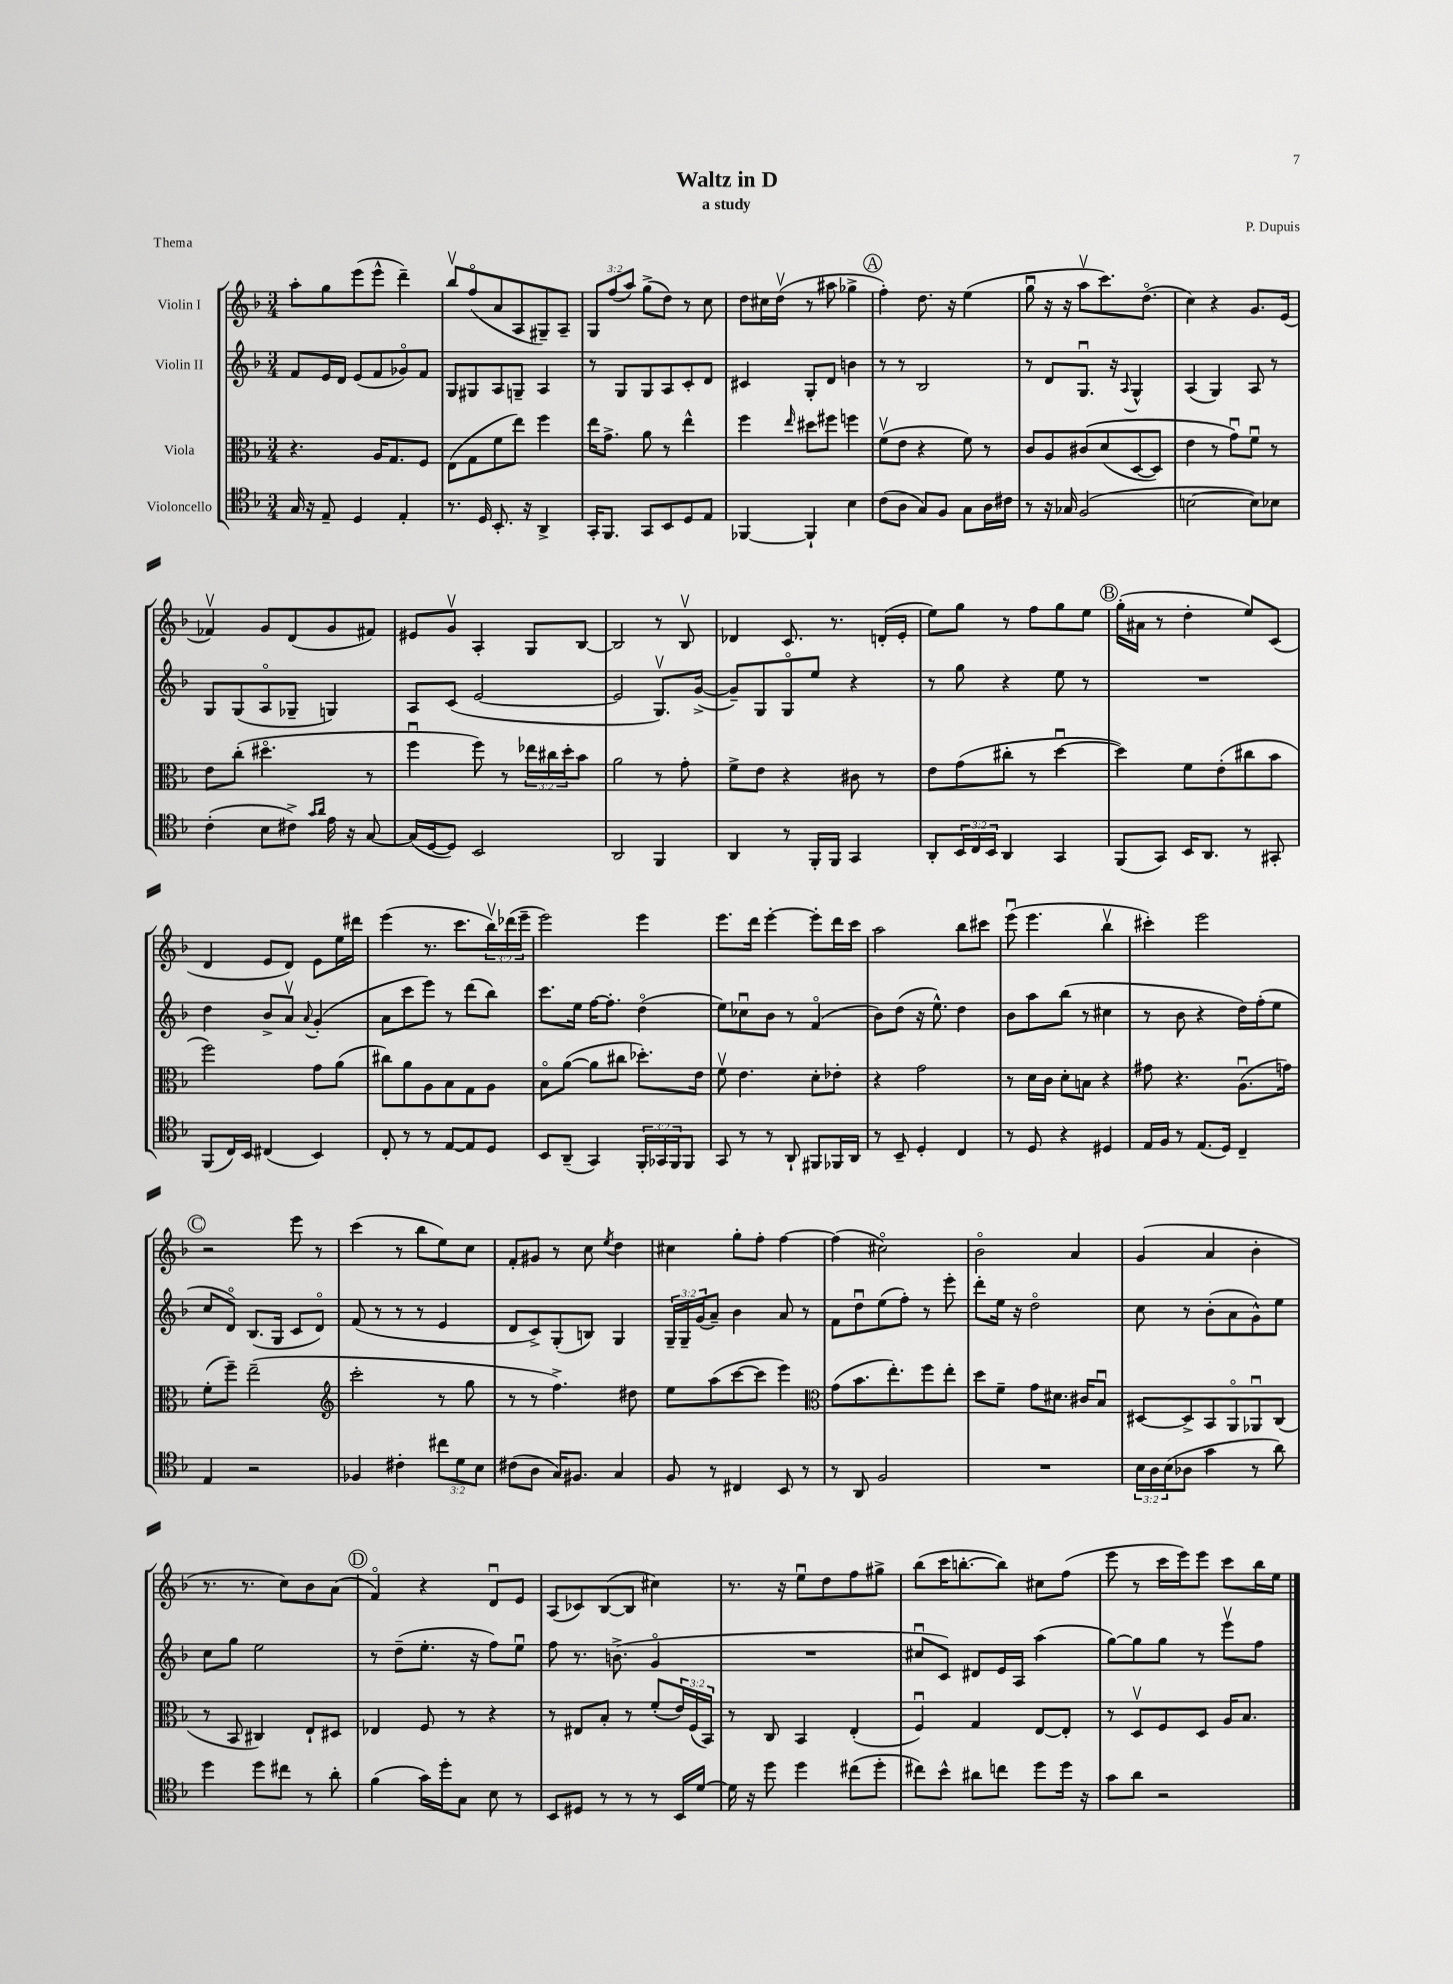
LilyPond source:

\header { title = "Waltz in D" composer = "P. Dupuis" subtitle = "a study" piece = "Thema" }
<<
\new StaffGroup <<
\new Staff = "s0" \with { instrumentName = "Violin I" } {
    \clef treble \key f \major \numericTimeSignature \time 3/4 \override Staff.TupletNumber.text = #tuplet-number::calc-fraction-text
    a''8-. g''8 e'''8( e'''8-^ d'''4--) |
    bes''8\upbow f''8\flageolet( a'8 a8 gis8--) a8-- |
    \tuplet 3/2 { g8 f''8( a''8) } g''8->( d''8) r8 c''8 |
    d''8 cis''16 d''16\upbow( r8 ais''8 ges''4-> |
    \mark \markup { \circle "A" } f''4-.) d''8. r16 e''4( |
    g''8\downbow r16 r16 a''8\upbow c'''8.) d''8.\flageolet( |
    c''4) r4 g'8. e'16( |
    fes'4\upbow) g'8 d'8( g'8 fis'8) |
    eis'8 g'8\upbow a4-. g8 bes8~ |
    bes2 r8 bes8\upbow |
    des'4 c'8. r8. d'16-.( e'16-. |
    e''8) g''8 r8 f''8 g''8 e''8 |
    \mark \markup { \circle "B" } g''16-.( ais'16 r8 d''4-. e''8) c'8( |
    d'4 e'8 d'8) e'8 e''16 dis'''16 |
    e'''4( r8. c'''8. \tuplet 3/2 { bes''16\upbow) des'''16( e'''16-- } |
    e'''2) e'''4 |
    e'''8. d'''16 e'''4~-. e'''8-. d'''16 c'''16 |
    a''2 bes''8 cis'''8 |
    e'''8\downbow( e'''4. bes''4\upbow |
    cis'''4-.) e'''2 |
    \mark \markup { \circle "C" } r2 e'''8 r8 |
    c'''4( r8 bes''8 e''8) c''8 |
    f'8-. gis'8 r8 c''8 \acciaccatura { e''8 } d''4 |
    cis''4 g''8-. f''8-. f''4~ |
    f''4( cis''2\flageolet) |
    bes'2\flageolet a'4 |
    g'4( a'4 bes'4-. |
    r8. r8. c''8) bes'8 a'8( |
    \mark \markup { \circle "D" } f'4\flageolet) r4 d'8\downbow e'8 |
    a8( ces'8) bes8~( bes8 cis''4) |
    r8. r16 e''8\downbow d''8 f''8 gis''8-> |
    bes''8( c'''16 b''8.~-. b''8) cis''8 f''8( |
    e'''8 r8 c'''16 e'''16) e'''8 c'''8 bes''16 e''16 \bar "|." |
}
\new Staff = "s1" \with { instrumentName = "Violin II" } {
    \clef treble \key f \major \numericTimeSignature \time 3/4 \override Staff.TupletNumber.text = #tuplet-number::calc-fraction-text
    f'8 e'16 d'16 e'8( f'8 ges'8\flageolet) f'8 |
    g8 gis8 a8 g8-- a4 |
    r8 g8 g8 a8 c'8-. d'8 |
    cis'4 g8-. d'8 b'4 |
    \mark \markup { \circle "A" } r8 r8 bes2 |
    r8 d'8 g8.\downbow r16 \appoggiatura { a8 } g4-^ |
    a4( g4) a8 r8 |
    g8 g8( a8\flageolet ges8-- g4) |
    a8 c'8( e'2~ |
    e'2 g8.\upbow) g'16~->( |
    g'8--) g8 g8\flageolet e''8 r4 |
    r8 g''8 r4 e''8 r8 |
    \mark \markup { \circle "B" } R2. |
    d''4 bes'8-> a'8\upbow \appoggiatura { a'8 } g'4-.( |
    a'8 c'''8 e'''8) r8 d'''8( bes''8) |
    c'''8. e''16 f''16~ f''8.-. d''4\flageolet( |
    e''8) ces''8\downbow bes'8 r8 f'4\flageolet( |
    bes'8) d''8( r16 e''8.-^) d''4 |
    bes'8 a''8 bes''8( r8 cis''4 |
    r8 bes'8 r4 d''16) f''16-.( e''8 |
    \mark \markup { \circle "C" } c''8 d'8\flageolet) bes8.( g16 c'8 d'8\flageolet) |
    f'8( r8 r8 r8 e'4 |
    d'8 c'8->) g8-.( b8) g4 |
    \tuplet 3/2 { g16-- g16-- g'16( } a'8--) bes'4 a'8 r8 |
    f'8 d''8\downbow e''8( f''8-.) r8 e'''8-. |
    d'''8-. e''16 r16 d''2\flageolet |
    c''8 r8 bes'8-.( a'8 g'8-^) e''8 |
    c''8 g''8 e''2 |
    \mark \markup { \circle "D" } r8 d''8--( e''8.-. r16 f''8) e''8\downbow |
    f''8 r8. b'8.->( g'4\flageolet |
    R2. |
    cis''8\downbow c'8) dis'8 e'16 a16 a''4( |
    g''8~) g''8 g''8 r8 e'''8\upbow f''8 \bar "|." |
}
\new Staff = "s2" \with { instrumentName = "Viola" } {
    \clef alto \key f \major \numericTimeSignature \time 3/4 \override Staff.TupletNumber.text = #tuplet-number::calc-fraction-text
    r4. a16 g8. f8 |
    e8( g8 f'8 e''8) f''4 |
    e''16 g'8.-> a'8 r8 e''4-^ |
    f''4 \grace { e''16 } dis''8 fis''8 f''4 |
    \mark \markup { \circle "A" } f'8\upbow( e'8 r4 f'8) r8 |
    c'8 a8 cis'8\( d'8( d8~ d8) |
    e'4 r8 g'8\downbow\) f'8\downbow r8 |
    e'8 c''8-.( dis''4.\flageolet r8 |
    f''4\downbow f''8) r8 \tuplet 3/2 { ees''16 cis''16 d''16-. } bes'8 |
    a'2 r8 g'8-. |
    f'8-> e'8 r4 cis'8 r8 |
    e'8 g'8( cis''8-. r8 d''4~\downbow |
    \mark \markup { \circle "B" } d''4) f'8 e'8-.( cis''8 bes'8 |
    f''2) g'8 a'8( |
    cis''8) a'8 a8 bes8 g8 a8 |
    bes8\flageolet a'8~( a'8 cis''8 des''8.-.) e'16 |
    f'8\upbow e'4. d'8-. ees'8-. |
    r4 g'2 |
    r8 d'16 c'16 d'8-. b8 r4 |
    gis'8 r4. a8.\downbow( g'16) |
    \mark \markup { \circle "C" } f'8-.( f''8--) e''2--( |
    \clef treble c'''2-. r8 g''8 |
    r8 r8 f''4.->) dis''8 |
    e''8 a''8( c'''8~ c'''8 e'''4) |
    \clef alto g'8( bes'8. e''8.-.) f''8 e''8-. |
    d''8 f'8-- g'8 dis'8. cis'16 bes8\downbow |
    dis8~ dis8-> bes,8 a,8\flageolet aes,8\downbow c8( |
    r8 bes,8 cis4) e8-! dis8 |
    \mark \markup { \circle "D" } ees4 f8 r8 r4 |
    r8 eis8 bes8-. r8 f'8-.( \tuplet 3/2 { e'16) f16( bes,16) } |
    r8 c8 bes,4 e4-.( |
    f4\downbow) g4 e8~ e8-. |
    r8 d8\upbow f8 d8 a16 bes8. \bar "|." |
}
\new Staff = "s3" \with { instrumentName = "Violoncello" } {
    \clef tenor \key f \major \numericTimeSignature \time 3/4 \override Staff.TupletNumber.text = #tuplet-number::calc-fraction-text
    g16 r16 e8-- d4 e4-. |
    r8. d16 bes,8.-. r16 a,4-> |
    g,16-. f,8. g,8 bes,8 d8 e8 |
    fes,4~ fes,4-! bes4 |
    \mark \markup { \circle "A" } c'8( a8 g8) f8 g8 a16 cis'16 |
    r8 r16 ges16 f2( |
    b2~ b8) bes8 |
    c'4-.( bes8 cis'8->) \grace { g'16 a'16 } e'16 r16 g8~ |
    g16( d16~ d8) bes,2 |
    a,2 f,4 |
    a,4 r8 f,16-. f,16 g,4 |
    a,8-. \tuplet 3/2 { bes,16 c16 bes,16 } a,4 g,4 |
    \mark \markup { \circle "B" } f,8( g,8) bes,16 a,8. r8 gis,8-. |
    f,8( c16) bes,16 cis4( bes,4) |
    c8-. r8 r8 e8~ e8 d8 |
    bes,8 a,8--( g,4) \tuplet 3/2 { f,16-. ges,16 f,16 } f,8 |
    g,8 r8 r8 a,8-! fis,8 fes,16 a,16 |
    r8 bes,8-- d4-. c4 |
    r8 d8 r4 dis4 |
    e16 f16 r8 e8.( d16) c4-- |
    \mark \markup { \circle "C" } e4 r2 |
    fes4 cis'4-. \tuplet 3/2 { cis''8 d'8 bes8 } |
    cis'8( a8 g16) fis8. g4 |
    f8 r8 cis4 bes,8 r8 |
    r8 a,8 f2 |
    R2. |
    \tuplet 3/2 { bes16 a16 bes16( } aes8 g'4 r8 a'8) |
    d''4 d''8 cis''8 r8 a'8-. |
    \mark \markup { \circle "D" } f'4( g'16) d''16-. g8 bes8 r8 |
    bes,8 dis8 r8 r8 r8 bes,16 d'16~ |
    d'16 r16 d''8 d''4 cis''8( d''8-. |
    cis''8) bes'8-^ ais'8 c''8 d''8 d''16 r16 |
    g'8 a'8 r2 \bar "|." |
}
>>
>>
\layout { \context { \Score \remove "Bar_number_engraver" } }
